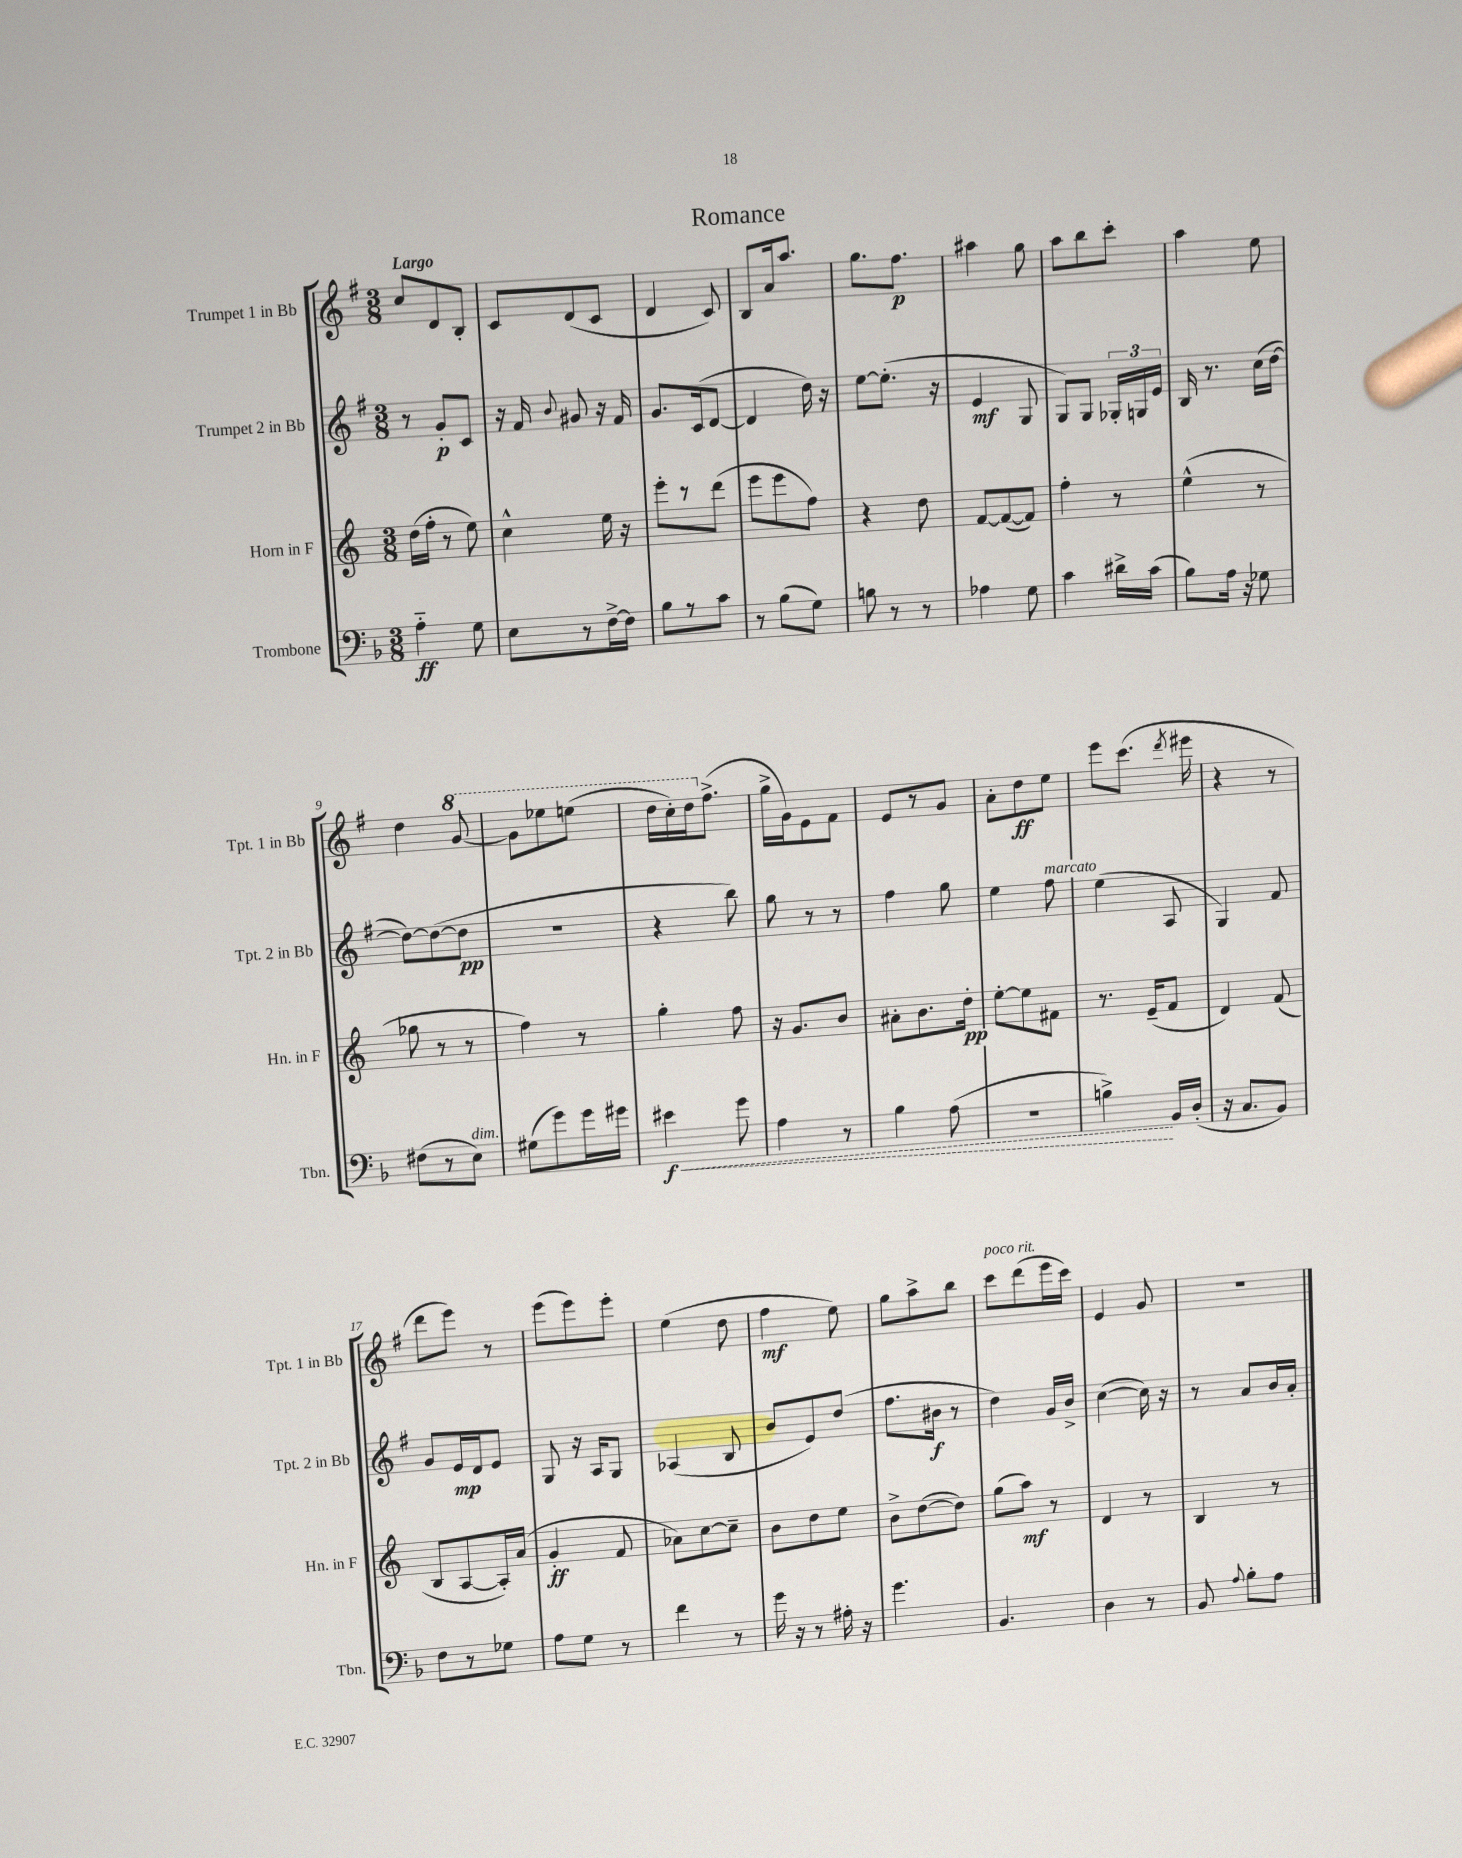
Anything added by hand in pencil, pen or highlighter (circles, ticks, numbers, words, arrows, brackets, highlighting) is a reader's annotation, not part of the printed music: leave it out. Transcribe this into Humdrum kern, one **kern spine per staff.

**kern	**dynam	**kern	**dynam	**kern	**dynam	**kern	**dynam
*part4	*part4	*part3	*part3	*part2	*part2	*part1	*part1
*staff4	*staff4	*staff3	*staff3	*staff2	*staff2	*staff1	*staff1
*I"Trombone	*	*I"Horn in F	*	*I"Trumpet 2 in Bb	*	*I"Trumpet 1 in Bb	*
*I'Tbn.	*	*I'Hn. in F	*	*I'Tpt. 2 in Bb	*	*I'Tpt. 1 in Bb	*
*clefF4	*	*clefG2	*	*clefG2	*	*clefG2	*
*k[b-]	*	*k[]	*	*k[f#]	*	*k[f#]	*
*M3/8	*	*M3/8	*	*M3/8	*	*M3/8	*
=1	=1	=1	=1	=1	=1	=1	=1
!	!	!	!	!	!	!LO:TX:a:B:t=Largo	!
4A\	ff	(16dd\LL	.	8r	.	8cc/L	.
.	.	16ff'\JJ	.	.	.	.	.
.	.	8r	.	8g'/L	p	8d/	.
8G\	.	8ee\)	.	8c/J	.	8B'/J	.
=2	=2	=2	=2	=2	=2	=2	=2
8E\L	.	4cc^^\	.	16r	.	8c/L	.
.	.	.	.	16f#/	.	.	.
.	.	.	.	8qqb/	.	.	.
8r	.	.	.	8g#X/	.	(8d/	.
[16F^\L	.	16ee\	.	16r	.	8c/J	.
16F\JJ]	.	16r	.	16f#/	.	.	.
=3	=3	=3	=3	=3	=3	=3	=3
8B-\L	.	8eee'\L	.	8.g/L	.	4d/	.
8r	.	8r	.	.	.	.	.
.	.	.	.	(16c/k	.	.	.
8c\J	.	(8ddd\J	.	[8d/J	.	8c/)	.
=4	=4	=4	=4	=4	=4	=4	=4
8r	.	8eee\L	.	4d/]	.	8B/L	.
(8B-\L	.	8eee\	.	.	.	16a/k	.
.	.	.	.	.	.	8.aa/J	.
8G\J)	.	8ff\J)	.	16dd\)	.	.	.
.	.	.	.	16r	.	.	.
=5	=5	=5	=5	=5	=5	=5	=5
8Bn\	.	4r	.	[8ee\L	.	8.gg\L	.
8r	.	.	.	(8.ee'\J]	.	.	.
.	.	.	.	.	.	8.ff#\J	p
8r	.	8dd\	.	.	.	.	.
.	.	.	.	16r	.	.	.
=6	=6	=6	=6	=6	=6	=6	=6
4A-X\	.	[8f/L	.	4e/	mf	4aa#X\	.
.	.	(8f/_	.	.	.	.	.
8G\	.	8f/J])	.	8G/	.	8gg\	.
=7	=7	=7	=7	=7	=7	=7	=7
4c\	.	4ff'\	.	8G/L)	.	8aa\L	.
.	.	.	.	8G/J	.	8bb\	.
16d#X^\LL	.	8r	.	24G-X'/LL	.	8ccc'\J	.
.	.	.	.	24Gn/	.	.	.
(16c\JJ	.	.	.	.	.	.	.
.	.	.	.	24e/JJ	.	.	.
=8	=8	=8	=8	=8	=8	=8	=8
8B-\L)	.	(4ee^^\	.	16B/	.	4aa\	.
.	.	.	.	8.r	.	.	.
16A\Jk	.	.	.	.	.	.	.
16r	.	.	.	.	.	.	.
8G-X\	.	8r	.	(16cc\LL	.	8ee\	.
.	.	.	.	[16dd\JJ	.	.	.
!!LO:LB:g=z
=9	=9	=9	=9	=9	=9	=9	=9
(8F#X\L	.	8gg-X\	.	8dd\L_)	.	4dd\	.
8r	.	8r	.	(8dd\_	.	.	.
*	*	*	*	*	*	*8va	*
!LO:TX:a:i:t=dim.	!	!	!	!	!	!	!
8E\J)	.	8r	.	8dd\J]	pp	[8gg/	.
=10	=10	=10	=10	=10	=10	=10	=10
(8G#X\L	.	4ff\)	.	4.r	.	8gg\L]	.
8g\)	.	.	.	.	.	8eee-X\	.
16g\L	.	8r	.	.	.	(8eeen\J	.
16g#X\JJ	.	.	.	.	.	.	.
=11	=11	=11	=11	=11	=11	=11	=11
!	!LO:HP:b	!	!	!	!	!	!
4e#X\	< f	4gg'\	.	4r	.	16ddd\LL	.
.	.	.	.	.	.	16ccc'\)	.
.	.	.	.	.	.	16ddd\J	.
*	*	*	*	*	*	*X8va	*
.	.	.	.	.	.	(8.ff#^\J	.
8g\	.	8ff\	.	8bb\)	.	.	.
=12	=12	=12	=12	=12	=12	=12	=12
4A\	.	16r	.	8gg\	.	16gg^\LL	.
.	.	8.g/L	.	.	.	16g\J)	.
.	.	.	.	8r	.	8e\	.
8r	.	8b/J	.	8r	.	8f#\J	.
=13	=13	=13	=13	=13	=13	=13	=13
4B-\	.	8a#X'\L	.	4ff#\	.	8e/L	.
.	.	8.b\	.	.	.	8r	.
(8A\	.	.	.	8gg\	.	8g/J	.
.	.	16dd'\Jk	pp	.	.	.	.
=14	=14	=14	=14	=14	=14	=14	=14
4.r	.	[8ee'\L	.	4ee\	.	8a'\L	.
.	.	8ee\]	.	.	.	8dd\	ff
!	!	!	!	!LO:TX:a:i:t=marcato	!	!	!
.	.	8f#X\J	.	8ff#\	.	8ee\J	.
=15	=15	=15	=15	=15	=15	=15	=15
4Bn^\)	.	8.r	.	(4ee\	.	8eee\L	.
.	.	.	.	.	.	(8.ccc\J	.
.	.	(16e~/KL	.	.	.	.	.
16BB-/LL	[	8f/J	.	8A/	.	.	.
.	.	.	.	.	.	8qddd/	.
(16D'/JJ	.	.	.	.	.	16eee#X\	.
=16	=16	=16	=16	=16	=16	=16	=16
16r	.	4d/)	.	4G/)	.	4r	.
8.C/L	.	.	.	.	.	.	.
8BB-/J)	.	(8f/	.	8f#/	.	8r	.
!!LO:LB:g=z
=17	=17	=17	=17	=17	=17	=17	=17
8F\L	.	8B/L	.	8g/L	.	8ddd\L	.
8r	.	[8A/	.	16e/L	mp	8eee\J)	.
.	.	.	.	16d/J	.	.	.
8G-X\J	.	16A'/L])	.	8e/J	.	8r	.
.	.	(16a/JJ	.	.	.	.	.
=18	=18	=18	=18	=18	=18	=18	=18
8A\L	.	4g'/	ff	8G/	.	(8eee\L	.
8G\J	.	.	.	16r	.	8eee\)	.
.	.	.	.	16A/KL	.	.	.
8r	.	8f/	.	8G/J	.	8eee'\J	.
=19	=19	=19	=19	=19	=19	=19	=19
4f\	.	8a-X\L)	.	(4A-X/	.	(4ee\	.
.	.	[8cc\	.	.	.	.	.
8r	.	8cc~\J]	.	8B/	.	8dd\	.
=20	=20	=20	=20	=20	=20	=20	=20
16g\	.	8b\L	.	8b/L	.	4ff#\	mf
16r	.	.	.	.	.	.	.
8r	.	8dd\	.	8e/)	.	.	.
16A#X'\	.	8ee\J	.	(8dd/J	.	8ee\)	.
16r	.	.	.	.	.	.	.
=21	=21	=21	=21	=21	=21	=21	=21
4.g\	.	8b^\L	.	8.ff#\L	.	8gg\L	.
.	.	([8dd\	.	.	.	8aa^\	.
.	.	.	.	16b#X\Jk	f	.	.
.	.	8dd\J])	.	8r	.	8bb\J	.
=22	=22	=22	=22	=22	=22	=22	=22
!	!	!	!	!	!	!LO:TX:a:i:t=poco rit.	!
4.BB-/	.	(8gg\L	.	4dd\)	.	8ccc\L	.
.	.	8aa\J)	mf	.	.	(8ddd\	.
.	.	8r	.	16g/LL	.	16eee\L	.
.	.	.	.	16b^/JJ	.	16ccc\JJ)	.
=23	=23	=23	=23	=23	=23	=23	=23
4D\	.	4d/	.	([4cc\	.	4e/	.
8r	.	8r	.	16cc\])	.	8g/	.
.	.	.	.	16r	.	.	.
=24	=24	=24	=24	=24	=24	=24	=24
8BB-/	.	4B/	.	8r	.	4.r	.
8qqA/	.	.	.	.	.	.	.
8B-'\L	.	.	.	8a/L	.	.	.
8A\J	.	8r	.	16b/L	.	.	.
.	.	.	.	16a'/JJ	.	.	.
==	==	==	==	==	==	==	==
*-	*-	*-	*-	*-	*-	*-	*-
